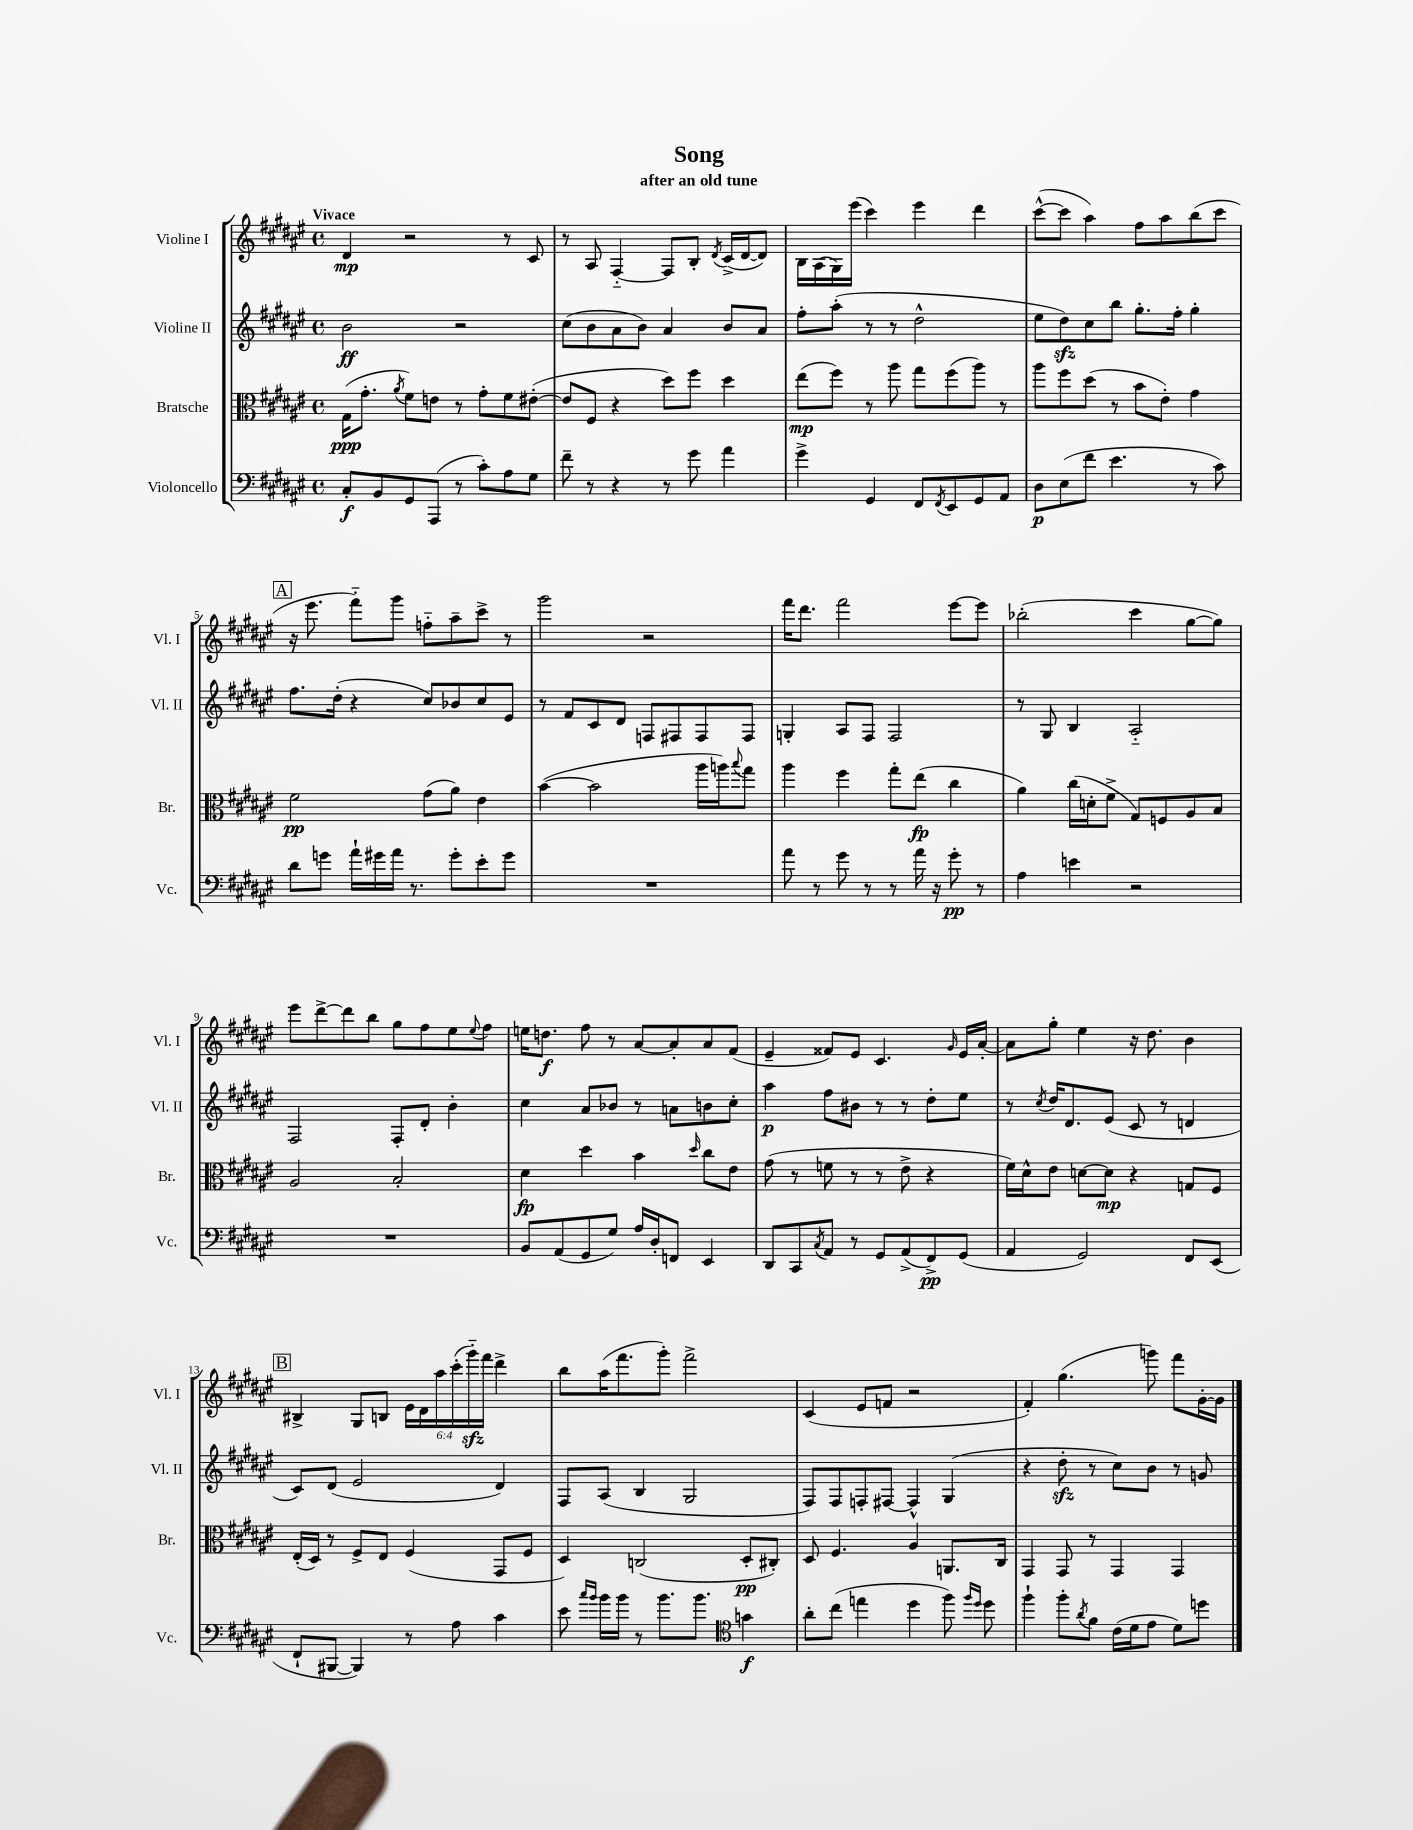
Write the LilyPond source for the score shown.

\header { title = "Song" subtitle = "after an old tune" }
<<
\new StaffGroup <<
\new Staff = "s0" \with { instrumentName = "Violine I" shortInstrumentName = "Vl. I" } {
    \clef treble \key fis \major \defaultTimeSignature \time 4/4 \override Staff.TupletNumber.text = #tuplet-number::calc-fraction-text \tempo "Vivace"
    dis'4\mp r2 r8 cis'8 |
    r8 ais8 fis4~-_ fis8 b8-. \acciaccatura { dis'8 } cis'16->( dis'16~ dis'8) |
    b16 ais16( gis16) eis'''16( cis'''4) eis'''4 dis'''4 |
    cis'''8~-^( cis'''8 ais''4) fis''8 ais''8 b''8( cis'''8 |
    \mark \markup { \box "A" } r16 eis'''8. fis'''8-_) gis'''8 f''8-_ ais''8-- cis'''8-> r8 |
    gis'''2 r2 |
    fis'''16 dis'''8. fis'''2 eis'''8~ eis'''8 |
    bes''2-.( cis'''4 gis''8~ gis''8) |
    eis'''8 dis'''8~-> dis'''8 b''8 gis''8 fis''8 eis''8 \appoggiatura { eis''8 } fis''8 |
    e''16 d''8.\f fis''8 r8 ais'8~ ais'8-. ais'8 fis'8( |
    eis'4-- fisis'8) eis'8 cis'4. \grace { gis'16 } eis'16 ais'16~-. |
    ais'8 gis''8-. eis''4 r16 dis''8. b'4 |
    \mark \markup { \box "B" } bis4-> gis8 b8 \tuplet 6/4 { eis'16 dis'16 ais''16 cis'''16-.( gis'''16-_\sfz) fis'''16 } dis'''4-> |
    b''8 ais''16( fis'''8. gis'''8-.) fis'''2-> |
    cis'4( eis'8 f'8 r2 |
    fis'4-.) gis''4.( g'''8) fis'''8 gis'16~-. gis'16 \bar "|." |
}
\new Staff = "s1" \with { instrumentName = "Violine II" shortInstrumentName = "Vl. II" } {
    \clef treble \key fis \major \defaultTimeSignature \time 4/4
    b'2\ff r2 |
    cis''8( b'8 ais'8 b'8) ais'4 b'8 ais'8 |
    fis''8-. ais''8-.( r8 r8 dis''2-^ |
    eis''8 dis''8\sfz) cis''8 b''8 gis''8.-. fis''16-. gis''4-. |
    \mark \markup { \box "A" } fis''8. dis''16-.( r4 cis''8) bes'8 cis''8 eis'8 |
    r8 fis'8 cis'8 dis'8 f8 fis8 fis8 fis8 |
    g4-. ais8 fis8 fis2 |
    r8 gis8 b4 ais2-_ |
    fis2 fis8-. dis'8-. b'4-. |
    cis''4 ais'8 bes'8 r8 a'8 b'8 cis''8-. |
    ais''4\p fis''8 bis'8 r8 r8 dis''8-. eis''8 |
    r8 \acciaccatura { cis''8 } dis''16 dis'8. eis'8( cis'8 r8 d'4 |
    \mark \markup { \box "B" } cis'8) dis'8( eis'2 dis'4) |
    fis8 ais8( b4 gis2 |
    fis8) fis8 f8-. fis8~ fis4-^ gis4( |
    r4 dis''8-.\sfz r8 cis''8) b'8 r8 g'8 \bar "|." |
}
\new Staff = "s2" \with { instrumentName = "Bratsche" shortInstrumentName = "Br." } {
    \clef alto \key fis \major \defaultTimeSignature \time 4/4
    gis16\ppp( gis'8.-. \acciaccatura { ais'8 } fis'8) e'8 r8 gis'8-. fis'8 eis'8~-.( |
    eis'8 fis8 r4 dis''8) fis''8 dis''4 |
    eis''8\mp( fis''8) r8 ais''8 gis''8 fis''8( ais''8) r8 |
    ais''8 fis''8 dis''8( r8 b'8 eis'8-.) gis'4 |
    \mark \markup { \box "A" } fis'2\pp gis'8( ais'8) eis'4 |
    b'4~( b'2 ais''16 a''16) \appoggiatura { b''8 } gis''8 |
    ais''4 fis''4 gis''8-. eis''8\fp( cis''4 |
    ais'4) cis''16( d'16-. fis'8-> gis8) f8 ais8 b8 |
    ais2 b2-. |
    dis'4\fp dis''4 b'4 \grace { dis''16 } cis''8 eis'8 |
    gis'8( r8 f'8 r8 r8 eis'8-> r4 |
    fis'16) dis'16-^ eis'8 d'8~ d'8\mp r4 g8 fis8 |
    \mark \markup { \box "B" } eis16-.( dis16) r8 fis8-> eis8 fis4( gis,8 fis8 |
    dis4) c2( dis8-.\pp cis8-.) |
    dis8 fis4. ais4 a,8. cis16 |
    gis,4 gis,8 r8 gis,4 gis,4 \bar "|." |
}
\new Staff = "s3" \with { instrumentName = "Violoncello" shortInstrumentName = "Vc." } {
    \clef bass \key fis \major \defaultTimeSignature \time 4/4
    cis8-.\f b,8 gis,8 ais,,8( r8 cis'8-.) ais8 gis8 |
    fis'8-- r8 r4 r8 gis'8 ais'4 |
    gis'4-> gis,4 fis,8 \acciaccatura { fis,8 } eis,8 gis,8 ais,8 |
    dis8\p eis8( fis'8 eis'4. r8 cis'8) |
    \mark \markup { \box "A" } dis'8 g'8 ais'16-! gis'16 ais'16 r8. gis'8-. eis'8-. gis'8 |
    R1 |
    ais'8 r8 gis'8 r8 r8 ais'16 r16 gis'8-.\pp r8 |
    ais4 e'4 r2 |
    R1 |
    b,8 ais,8( gis,8 gis8) ais16 dis16-. f,8 eis,4 |
    dis,8 cis,8 \acciaccatura { cis8 } ais,8 r8 gis,8 ais,8->( fis,8->\pp) gis,8( |
    ais,4 gis,2) fis,8 eis,8( |
    \mark \markup { \box "B" } fis,8-! bis,,8~ bis,,4) r8 ais8 cis'4 |
    eis'8 \grace { cis''16 b'16 } b'16 b'16 r8 b'8. b'8. \clef tenor g'4\f |
    ais'8-. cis''8( e''4 dis''4 fis''8) \grace { fis''16 dis''16 } dis''8 |
    fis''4-! fis''8-. \acciaccatura { ais'8 } fis'8 cis'16( dis'16 eis'8 dis'8) d''8 \bar "|." |
}
>>
>>
